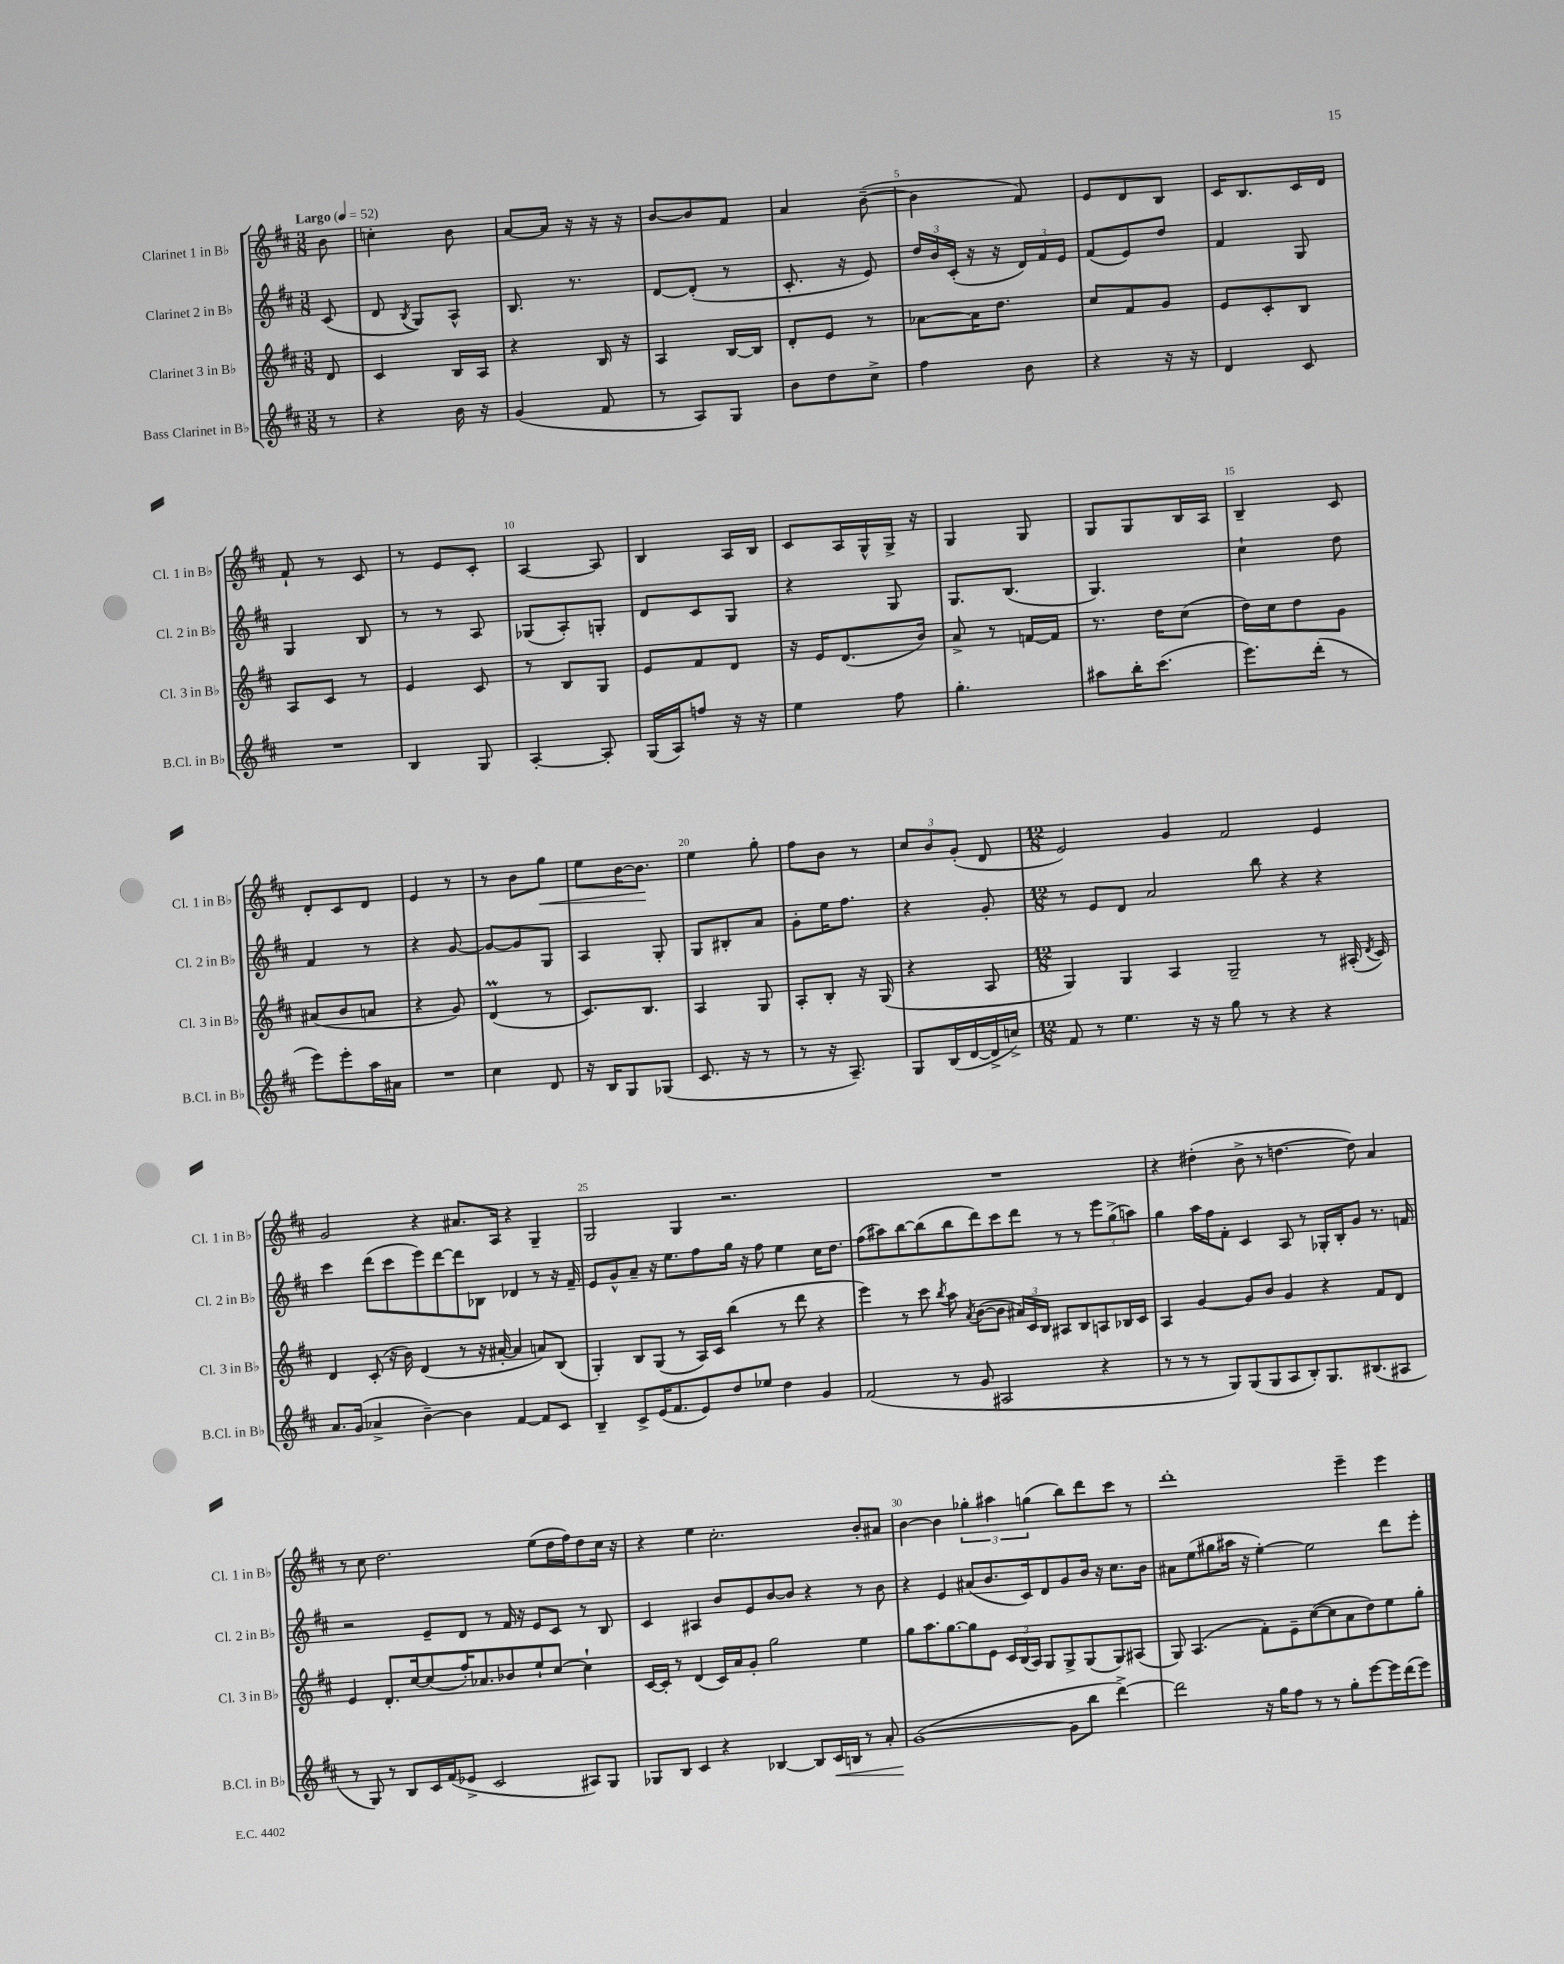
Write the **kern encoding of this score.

**kern	**dynam	**kern	**kern	**kern	**dynam
*part4	*part4	*part3	*part2	*part1	*part1
*staff4	*staff4	*staff3	*staff2	*staff1	*staff1
*I"Bass Clarinet in B♭	*	*I"Clarinet 3 in B♭	*I"Clarinet 2 in B♭	*I"Clarinet 1 in B♭	*
*I'B.Cl. in B♭	*	*I'Cl. 3 in B♭	*I'Cl. 2 in B♭	*I'Cl. 1 in B♭	*
*clefG2	*	*clefG2	*clefG2	*clefG2	*
*k[f#c#]	*	*k[f#c#]	*k[f#c#]	*k[f#c#]	*
*M3/8	*	*M3/8	*M3/8	*M3/8	*
*MM52	*	*MM52	*MM52	*MM52	*
=	=	=	=	=	=
!	!	!	!	!LO:TX:a:B:t=Largo	!
8r	.	8d/	(8c#/	8b\	.
=1	=1	=1	=1	=1	=1
4r	.	4c#/	8d/	4ccn'\	.
.	.	.	8qB/	.	.
.	.	.	8G/L)	.	.
16b\	.	16B/LL	8A^^/J	8b\	.
16r	.	16A/JJ	.	.	.
=2	=2	=2	=2	=2	=2
(4g/	.	4r	8.B/	[8a/L	.
.	.	.	.	16a/Jk]	.
.	.	.	8.r	16r	.
8f#/	.	16B/	.	16r	.
.	.	16r	.	16r	.
=3	=3	=3	=3	=3	=3
8r	.	4A/	[8d/L	[8b/L	.
8A/L)	.	.	(8d'/J]	8b/]	.
8G/J	.	[16B/LL	8r	8f#/J	.
.	.	16B/JJ]	.	.	.
=4	=4	=4	=4	=4	=4
8b\L	.	8d'/L	8.c#'/	4a/	.
8dd\	.	8e/J	.	.	.
.	.	.	16r	.	.
8cc#^\J	.	8r	8e/)	([8b~\	.
=5	=5	=5	=5	=5	=5
4ff#\	.	[8a-X\L	24dd/LL	4b\]	.
.	.	.	24b/	.	.
.	.	.	(24c#'/JJ	.	.
.	.	16a-\K]	16r	.	.
.	.	8.dd\J	16r	.	.
8b\	.	.	24d/LL)	8f#/)	.
.	.	.	24f#/	.	.
.	.	.	24e/JJ	.	.
=6	=6	=6	=6	=6	=6
4r	.	8cc#/L	(8f#/L	8e/L	.
.	.	8f#/	8e/)	8d/	.
16r	.	8g/J	8dd/J	8B/J	.
16r	.	.	.	.	.
=7	=7	=7	=7	=7	=7
4d/	.	8e/L	4f#/	16c#/KL	.
.	.	.	.	8.B/	.
.	.	8c#'/	.	.	.
8c#/	.	8B/J	8G/	16c#/L	.
.	.	.	.	16d/JJ	.
!!LO:LB:g=z
=8	=8	=8	=8	=8	=8
4.r	.	8A/L	4G/	8f#`/	.
.	.	8c#/J	.	8r	.
.	.	8r	8B/	8c#/	.
=9	=9	=9	=9	=9	=9
4B/	.	4e/	8r	8r	.
.	.	.	8r	8e/L	.
8G/	.	8c#/	8A/	8c#'/J	.
=10	=10	=10	=10	=10	=10
[4A'/	.	8r	(8G-X/L	[4A/	.
.	.	8B/L	8A'/)	.	.
8A'/]	.	8G/J	8Gn'/J	8A/]	.
=11	=11	=11	=11	=11	=11
(16G/LL	.	8e/L	8d/L	4B/	.
16A/J)	.	.	.	.	.
8ffn/J	.	8f#/	8c#/	.	.
16r	.	8d/J	8G/J	16A/LL	.
16r	.	.	.	16B/JJ	.
=12	=12	=12	=12	=12	=12
4ee\	.	16r	4r	8c#/L	.
.	.	16e/KL	.	.	.
.	.	(8.d/	.	16A/L	.
.	.	.	.	16G^^/	.
8ff#\	.	.	8G/	16G^/JJ	.
.	.	16b/Jk)	.	16r	.
=13	=13	=13	=13	=13	=13
4.gg'\	.	8a^/	8.G/L	4G/	.
.	.	8r	.	.	.
.	.	.	(8.B/J	.	.
.	.	[16fn/LL	.	8G/	.
.	.	16f/JJ]	.	.	.
=14	=14	=14	=14	=14	=14
8aa#X\L	.	8.r	4.G/)	8G/L	.
16bb'\K	.	.	.	8G/	.
(8.ccc#\J	.	16dd\KL	.	.	.
.	.	(8cc#\J	.	16B/L	.
.	.	.	.	16A/JJ	.
=15	=15	=15	=15	=15	=15
8.eee\L)	.	16dd\LL)	4cc#`\	4B~/	.
.	.	16cc#\J	.	.	.
.	.	8dd\	.	.	.
(16ddd'\Jk	.	.	.	.	.
8r	.	8g\J	8dd\	8c#/	.
!!LO:LB:g=z
=16	=16	=16	=16	=16	=16
8eee\L)	.	(8a#X/L	4f#/	8d'/L	.
8eee'\	.	8b/	.	8c#/	.
16aa\L	.	8an/J	8r	8d/J	.
16a#X\JJ	.	.	.	.	.
=17	=17	=17	=17	=17	=17
4.r	.	4r	4r	4e/	.
.	.	8g/)	[8g/	8r	.
=18	=18	=18	=18	=18	=18
4cc#\	.	(4dM/	8g/L_	8r	.
.	.	.	8g/]	8b\L	.
!	!	!	!	!	!LO:HP:b
8d/	.	8r	8G/J	8gg\J	<
=19	=19	=19	=19	=19	=19
16r	.	8.c#/L)	4A/	8ee\L	.
16B/KL	.	.	.	.	.
8G/	.	.	.	[16b\K	.
.	.	8.B/J	.	8.b\J]	.
(8G-X/J	.	.	8G'/	.	.
.	.	.	.	.	[
=20	=20	=20	=20	=20	=20
8.c#/	.	4A/	8G/L	4ee\	.
.	.	.	8B#X'/	.	.
16r	.	.	.	.	.
8r	.	8G/	8a/J	8gg'\	.
=21	=21	=21	=21	=21	=21
8r	.	8A'/L	8g'\L	8ff#\L	.
16r	.	8B'/J	16ee\K	8b\J	.
8.A~/)	.	.	8.ff#\J	.	.
.	.	16r	.	8r	.
.	.	(16G/	.	.	.
=22	=22	=22	=22	=22	=22
8G/L	.	4r	4r	12cc#/L	.
.	.	.	.	12b/	.
(16B/L	.	.	.	.	.
.	.	.	.	(12g'/J	.
[16d/	.	.	.	.	.
16d^/]	.	8A/	8g'/	8d/	.
16ccn^/JJ)	.	.	.	.	.
=23	=23	=23	=23	=23	=23
*M12/8	*	*M12/8	*M12/8	*M12/8	*
8f#/	.	4G/)	8r	2e/)	.
8r	.	.	8e/L	.	.
4.ee\	.	4G/	8d/J	.	.
.	.	.	2a/	.	.
.	.	4A/	.	4g/	.
16r	.	.	.	.	.
16r	.	.	.	.	.
8gg\	.	2G~/	.	2f#/	.
8r	.	.	8bb\	.	.
4r	.	.	4r	.	.
4r	.	8r	4r	4e/	.
.	.	(16A#X'/	.	.	.
.	.	8qd/	.	.	.
.	.	16c#/)	.	.	.
!!LO:LB:g=z
=24	=24	=24	=24	=24	=24
8.a/L	.	4d/	4ccc#\	2g/	.
(16g/Jk	.	.	.	.	.
4a-X^/	.	(8c#'/	(8ddd\L	.	.
.	.	16r	8ccc#\	.	.
.	.	16b\)	.	.	.
[4b~\)	.	(4d/	8eee\)	4r	.
.	.	.	[8ddd\	.	.
4b\]	.	8r	8ddd\]	8.a#X/L	.
.	.	16r	8B-X\J	.	.
.	.	[16a#X'/	.	16A/Jk	.
[4f#/	.	4a#/]	4d-X/	4r	.
8f#/L]	.	8an/L)	8r	4G~/	.
8c#/J	.	(8B/J	16r	.	.
.	.	.	16f#~/	.	.
=25	=25	=25	=25	=25	=25
4B~/	.	4G'/)	8e/L	2G/	.
.	.	.	8g^^/	.	.
8c#^/L	.	8B/L	8a~/J	.	.
(16e/K	.	(8G/J	16r	.	.
8.f#/	.	.	8.ee\L	.	.
.	.	8r	.	4G/	.
8e/)	.	16A/LL)	8ff#\	.	.
.	.	16c#/JJ	.	.	.
8dd/	.	(4bb\	16gg\Jk	2.r	.
.	.	.	16r	.	.
8ee-X/J	.	.	8ff#\	.	.
4dd\	.	8r	4ee\	.	.
.	.	8ddd\	.	.	.
4g/	.	4r	16cc#\KL	.	.
.	.	.	8.dd\J	.	.
=26	=26	=26	=26	=26	=26
(2f#/	.	4eee\)	(8ff#\L	1.r	.
.	.	.	8aa#X\)	.	.
.	.	8r	[8bb\	.	.
.	.	8ccc#\	(8bb\]	.	.
.	.	8qbb/	.	.	.
8r	.	8aa\	8bb\	.	.
.	.	8qa/	.	.	.
8g/	.	([8b\L	8ddd\)	.	.
2A#X/	.	8b\J]	8ccc#\	.	.
.	.	24a#X/LL)	8ddd\J	.	.
.	.	24c#/	.	.	.
.	.	24B/JJ	.	.	.
.	.	8A#X/L	8r	.	.
.	.	8B/	8r	.	.
4r	.	8An/	12eee\L	.	.
.	.	.	(12gg^\	.	.
.	.	16B-X/L	.	.	.
.	.	.	12aan\J)	.	.
.	.	16c#/JJ	.	.	.
=27	=27	=27	=27	=27	=27
8r	.	4A/	4gg\	4r	.
8r	.	.	.	.	.
8r	.	[4g/	16aa\LL	(4dd#X'\	.
.	.	.	16ff#\J	.	.
8G/L)	.	.	8f#'\J	.	.
(8G/	.	8g/L]	4c#/	8b^\	.
8G/	.	8b/J	.	8r	.
8A/	.	4g/	8A/	[4.ddn\	.
8B'/)	.	.	8r	.	.
8.G/	.	4r	16G-X'/LL	.	.
.	.	.	16B'/J	.	.
.	.	.	8g/J	8dd\])	.
(8.B#X/	.	.	.	.	.
.	.	8f#/L	8.r	4a/	.
8A#X/J	.	8d/J	.	.	.
.	.	.	16fn/	.	.
!!LO:LB:g=z
=28	=28	=28	=28	=28	=28
8r	.	4e/	2r	8r	.
8G/)	.	.	.	8cc#\	.
8r	.	8.d'/L	.	2.dd\	.
8B/L	.	.	.	.	.
.	.	[16cc#/k	.	.	.
16c#/L	.	(8cc#/]	8e~/L	.	.
(16f#/J	.	.	.	.	.
8e-X^/J	.	16ff#'/K)	8d/J	.	.
.	.	8.a-X/	.	.	.
2c#/	.	.	8r	.	.
.	.	8b-X/	16f#/	.	.
.	.	.	16r	.	.
.	.	8ee`/	8e/L	(8ee\L	.
.	.	[8cc#/J	8c#/J	16dd\L	.
.	.	.	.	16ff#\J)	.
8A#X/L)	.	4cc#`\]	8r	8dd\	.
8G/J	.	.	8B/	16cc#\Jk	.
.	.	.	.	16r	.
=29	=29	=29	=29	=29	=29
8G-X/L	.	[16c#/LL	4c#/	4r	.
.	.	16c#'/JJ]	.	.	.
8B/J	.	8r	.	.	.
4c#/	.	(4d/	4A#X/	4ee\	.
4r	.	16c#/LL)	8b/L	2.cc#'\	.
.	.	16a/J	.	.	.
.	.	8g'/J	8e/	.	.
[4B-X/	.	2gg\	[8b/	.	.
.	.	.	8b/J]	.	.
8B-/L]	.	.	4r	.	.
!	!LO:HP:b	!	!	!	!
16c#/L	<	.	.	.	.
16Bn/JJ	.	.	.	.	.
8r	.	4ee\	8r	8b'/L	.
8a'/	.	.	8b\	8a#X/J	.
=30	=30	=30	=30	=30	=30
([1g	.	8gg\L	4r	[4b\	.
.	.	8.aa\	.	.	.
.	.	.	4e/	4b\]	.
.	.	[8.gg\	.	.	.
.	.	8gg\]	(8a#X/L	6gg-X'\	.
.	.	8e\J	8.b/	.	.
.	.	.	.	6aa#X\	.
.	.	24c#/LL	.	.	.
.	.	(24B/	.	.	.
.	.	.	16c#/k)	.	.
.	.	24A/JJ)	.	(6ggn\	.
.	.	8G/L	8d/	.	.
8g\L]	[	8G^/	8g/	8bb\L)	.
8bb\J	.	(8G/	16b/Jk	8ddd\	.
.	.	.	16r	.	.
[4ddd^\)	.	8G/)	8.cc#\L	8ccc#\J	.
.	.	(8A#X/J	.	8r	.
.	.	.	16b\Jk	.	.
=31	=31	=31	=31	=31	=31
2ddd\]	.	8G/)	8a#X\L	1ddd'	.
.	.	(4.A/	(8ee\	.	.
.	.	.	8gg#X\	.	.
.	.	.	16aa#X\Jk	.	.
.	.	.	16r	.	.
16r	.	8f#'\L)	[4ee'\)	.	.
16gg\KL	.	.	.	.	.
8ff#\J	.	8e~\	.	.	.
8r	.	([8cc#\	2ee\]	.	.
8r	.	8cc#\]	.	.	.
8gg'\L	.	8a\	.	4eee~\	.
[8eee\	.	8dd\)	.	.	.
16eee\L]	.	8ee\	8ddd\L	4eee\	.
(16ddd\J	.	.	.	.	.
8eee\J)	.	8gg'\J	8eee'\J	.	.
==	==	==	==	==	==
*-	*-	*-	*-	*-	*-
